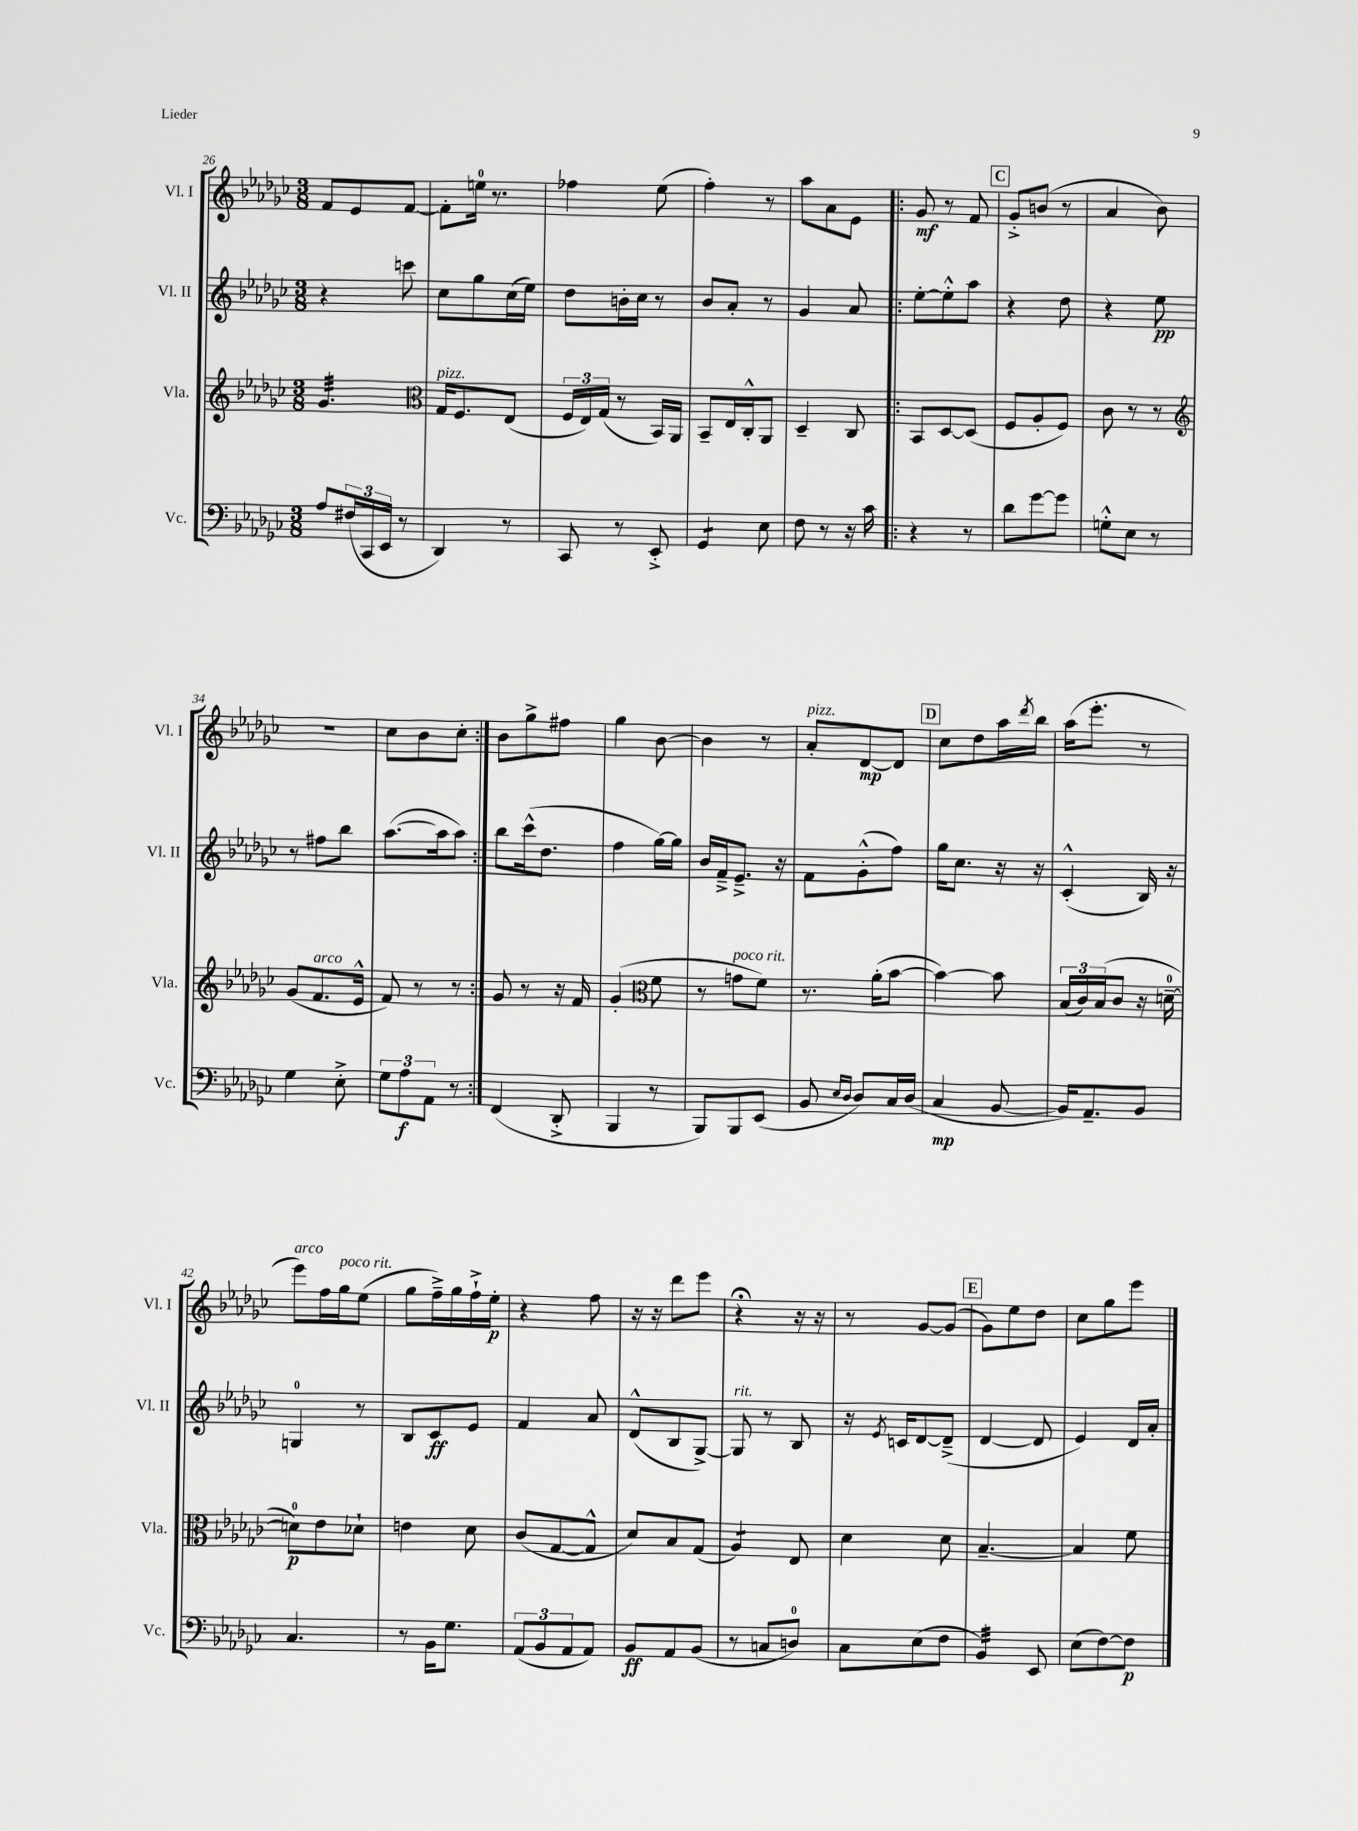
<<
\new StaffGroup <<
\new Staff = "s0" \with { instrumentName = "Vl. I" shortInstrumentName = "Vl. I" } {
    \clef treble \key ges \major \numericTimeSignature \time 3/8
    f'8 ees'8 f'8~ |
    f'8-. e''16-0 r8. |
    fes''4 ees''8( |
    f''4-.) r8 |
    aes''8 aes'8 ees'8 |
    \repeat volta 2 { ges'8\mf r8 f'8 |
    \mark \markup { \box "C" } ges'8-.-> b'8( r8 |
    aes'4 bes'8) |
    R4. |
    ces''8 bes'8 ces''8-. | }
    bes'8 ges''8-> fis''8 |
    ges''4 bes'8~ |
    bes'4 r8 |
    aes'8-.^\markup { \italic "pizz." } des'8~\mp des'8 |
    \mark \markup { \box "D" } ces''8 des''8 aes''16 \acciaccatura { des'''8 } bes''16 |
    aes''16( ees'''8.-. r8 |
    ees'''8^\markup { \italic "arco" }) f''16 ges''16^\markup { \italic "poco rit." } ees''8( |
    ges''8 f''16--->) ges''16 f''16-!-> ees''16-.\p |
    r4 f''8 |
    r16 r16 des'''8 ees'''8 |
    r4\fermata r16 r16 |
    r8 ges'8~ ges'8( |
    \mark \markup { \box "E" } ges'8) ees''8 des''8 |
    ces''8 ges''8 ees'''8 \bar "|." |
}
\new Staff = "s1" \with { instrumentName = "Vl. II" shortInstrumentName = "Vl. II" } {
    \clef treble \key ges \major \numericTimeSignature \time 3/8
    r4 c'''8 |
    ces''8 ges''8 ces''16( ees''16) |
    des''8 b'16-. ces''16 r8 |
    bes'8 aes'8-. r8 |
    ges'4 aes'8 |
    \repeat volta 2 { ees''8~-. ees''8-.-^ aes''8 |
    \mark \markup { \box "C" } r4 des''8 |
    r4 ees''8\pp |
    r8 fis''8 bes''8 |
    aes''8.~( aes''16 aes''8) | }
    bes''8 ces'''16-^( des''8. |
    f''4 ges''16~) ges''16 |
    bes'16 f'16---> ees'8.---> r16 |
    f'8 ges'8-.-^( f''8) |
    \mark \markup { \box "D" } ges''16 ces''8. r16 r16 |
    ces'4-.-^( bes16) r16 |
    g4-0 r8 |
    bes8 ces'8\ff ees'8 |
    f'4 aes'8 |
    des'8-^( bes8 ges8~->) |
    ges8^\markup { \italic "rit." } r8 bes8 |
    r16 \acciaccatura { ees'8 } c'16 des'8~ des'8--->( |
    \mark \markup { \box "E" } des'4~ des'8 |
    ees'4) des'16 aes'16-. \bar "|." |
}
\new Staff = "s2" \with { instrumentName = "Vla." shortInstrumentName = "Vla." } {
    \clef treble \key ges \major \numericTimeSignature \time 3/8
    ges'4.:32 |
    \clef alto ges16^\markup { \italic "pizz." } f8. ees8( |
    \tuplet 3/2 { f16 ees16) ges16( } r8 bes,16) aes,16 |
    bes,8-- ees16 ces16-.-^ aes,8 |
    des4-- ces8 |
    \repeat volta 2 { bes,8 des8~ des8( |
    \mark \markup { \box "C" } f8 aes8-. f8) |
    ces'8 r8 r8 |
    \clef treble ges'8( f'8.^\markup { \italic "arco" } ees'16-^ |
    f'8) r8 r8 | }
    ges'8 r8 r16 f'16 |
    ges'4-.( \clef alto f'8 |
    r8 g'8^\markup { \italic "poco rit." } f'8) |
    r8. aes'16-.( bes'8~ |
    \mark \markup { \box "D" } bes'4~) bes'8 |
    \tuplet 3/2 { bes16( ces'16) bes16( } ces'8 r16 d'16-0~-- |
    d'8-0\p) ees'8 des'8-! |
    e'4 des'8 |
    ces'8( ges8~ ges8-^ |
    des'8) bes8 ges8( |
    aes4:8) ees8 |
    des'4 des'8 |
    \mark \markup { \box "E" } bes4.~-- |
    bes4 f'8 \bar "|." |
}
\new Staff = "s3" \with { instrumentName = "Vc." shortInstrumentName = "Vc." } {
    \clef bass \key ges \major \numericTimeSignature \time 3/8
    aes8 \tuplet 3/2 { fis16( ces,16 ees,16 } r8 |
    des,4) r8 |
    ces,8 r8 ees,8-.-> |
    ges,4:8 ees8 |
    f8 r8 r16 ces'16 |
    \repeat volta 2 { r4 r8 |
    \mark \markup { \box "C" } des'8 ges'8~ ges'8 |
    g8-.-^ ees8 r8 |
    ges4 ees8-.-> |
    \tuplet 3/2 { ges8 aes8\f aes,8 } r8 | }
    f,4( des,8-.-> |
    bes,,4 r8 |
    bes,,8) bes,,8 ees,8( |
    bes,8 \grace { ees16 des16 } des8) ces16 des16( |
    \mark \markup { \box "D" } ces4\mp bes,8~ |
    bes,16) aes,8.-- bes,8 |
    ces4. |
    r8 bes,16 ges8. |
    \tuplet 3/2 { aes,8( bes,8 aes,8 } aes,8) |
    bes,8\ff aes,8 bes,8( |
    r8 c8 d8-0) |
    ces8 ees8( f8 |
    \mark \markup { \box "E" } bes,4:32) ees,8 |
    ees8( f8~) f8\p \bar "|." |
}
>>
>>
\layout { \context { \Score currentBarNumber = #26 } }
